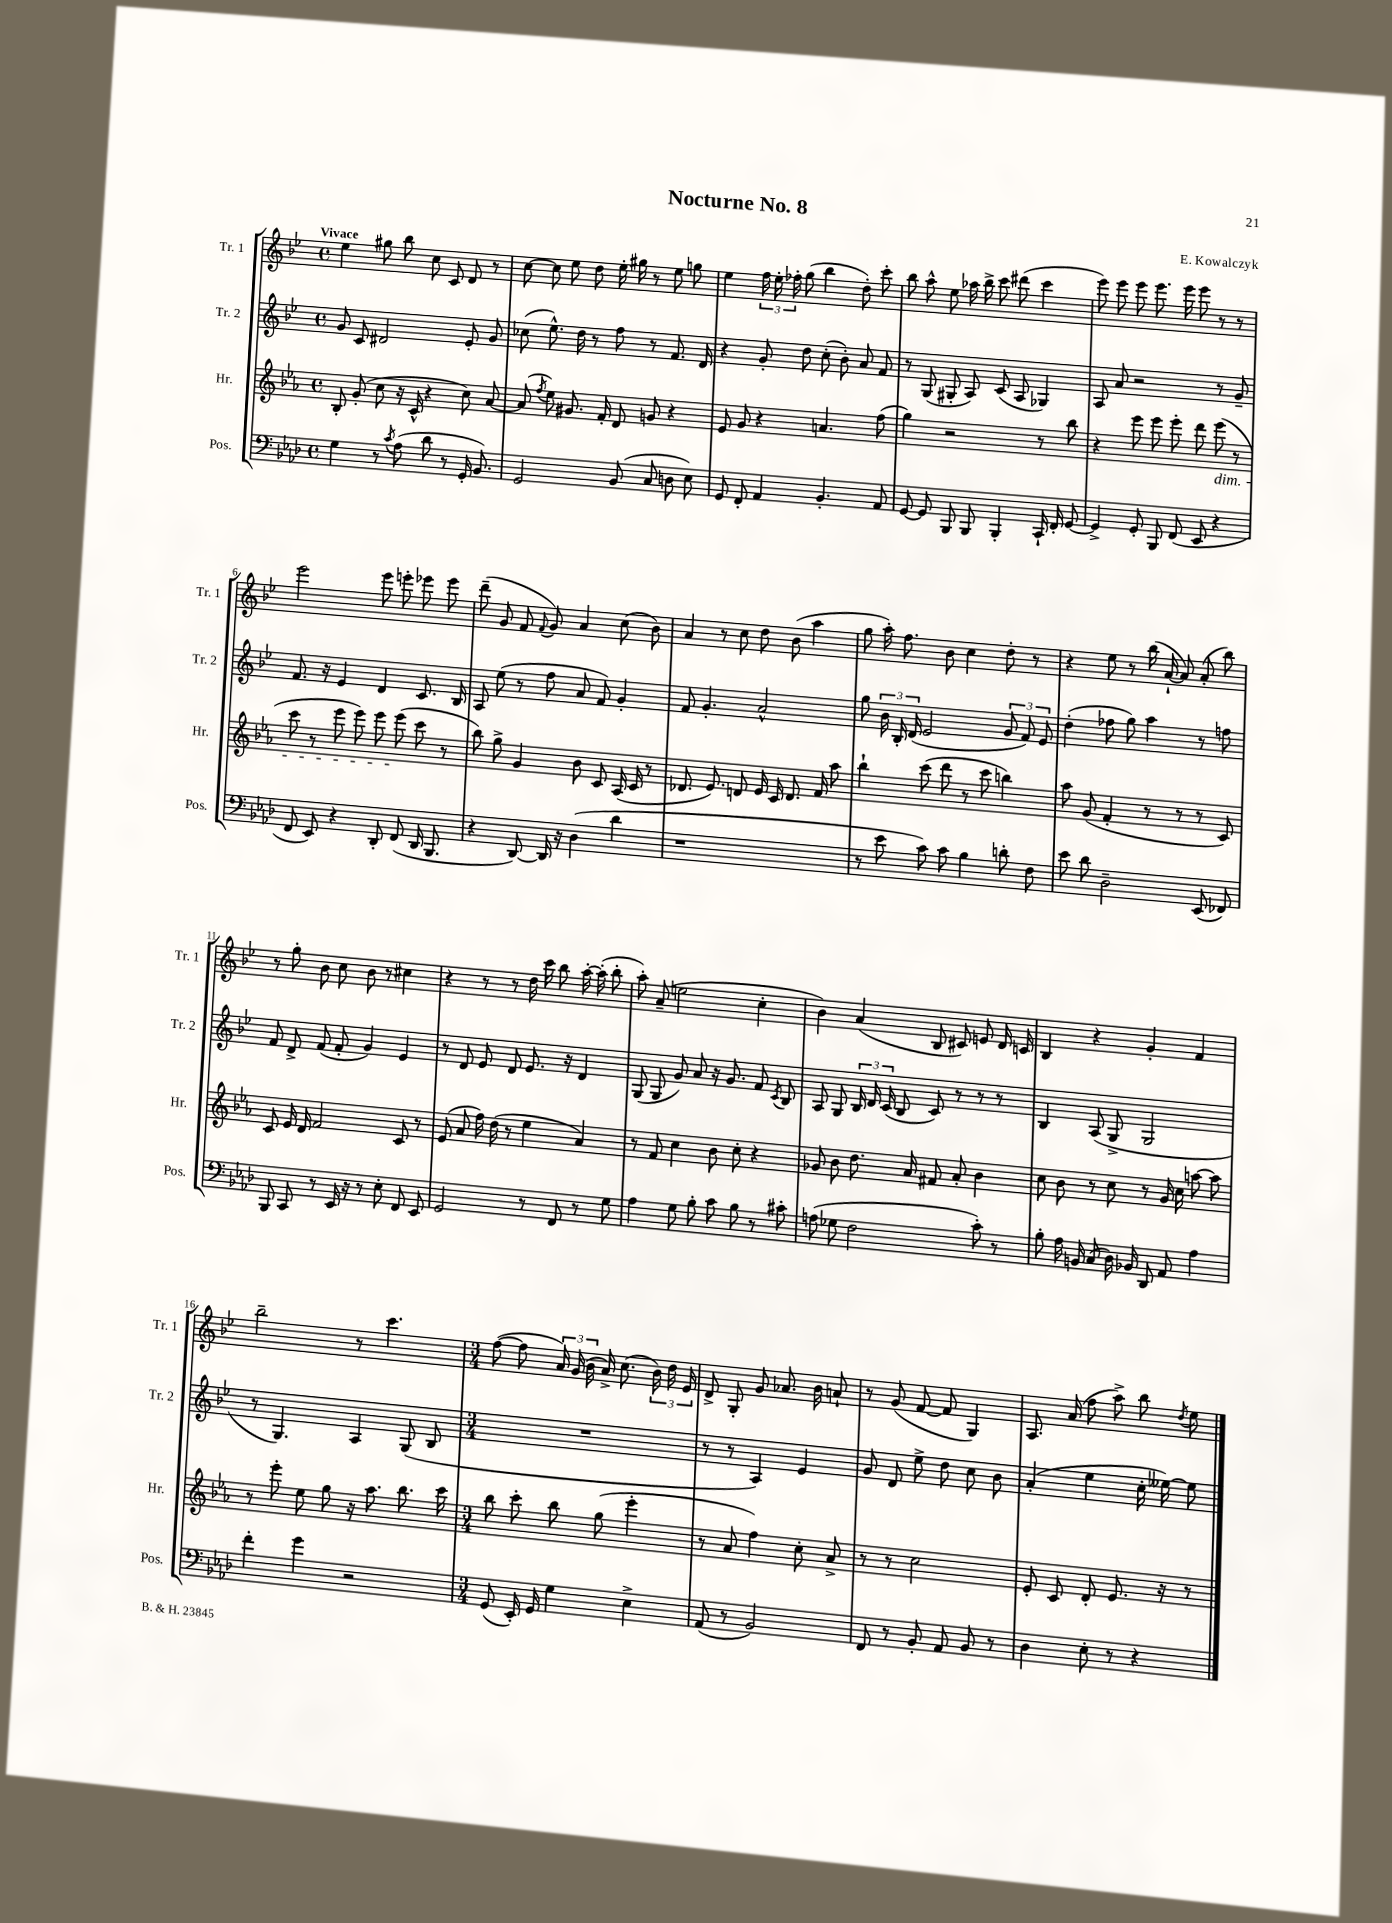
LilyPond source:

\header { title = "Nocturne No. 8" composer = "E. Kowalczyk" }
<<
\new StaffGroup <<
\new Staff = "s0" \with { instrumentName = "Tr. 1" shortInstrumentName = "Tr. 1" } {
    \clef treble \key bes \major \defaultTimeSignature \time 4/4 \tempo "Vivace"
    \autoBeamOff ees''4 gis''8 bes''8 c''8 c'8 d'8 r8 |
    c''8~ c''8 ees''8 d''8 ees''16-. gis''16 r8 ees''8 g''8 |
    ees''4 \tuplet 3/2 { f''16 ees''16-. fes''16-. } g''8( bes''4 d''8-.) c'''8-. |
    bes''8 a''8-^ ees''8 aes''16 bes''16-> c'''8 dis'''8( c'''4 |
    ees'''8) ees'''8 ees'''8 ees'''8. ees'''16 ees'''8 r8 r8 |
    ees'''2 ees'''8 e'''8-. ees'''8 ees'''8 |
    d'''8--( g'8 f'8 \appoggiatura { f'8 } g'8) a'4 c''8( bes'8) |
    a'4 r8 c''8 d''8 bes'8( a''4 |
    g''8 a''16-.) f''8. bes'8 c''4 d''8-. r8 |
    r4 ees''8 r8 bes''16( a'16~-! a'8) a'8-.( bes''8) |
    r8 g''8-. bes'8 c''8 bes'8 r8 cis''4 |
    r4 r8 r8 d''16 c'''16 bes''8 a''16~-. a''16-.( bes''8-. |
    a''8-.) a'8--( e''2 c''4-. |
    bes'4) a'4( bes8 cis'8) e'8 d'16 c'16 |
    bes4 r4 g'4-. f'4 |
    bes''2-- r8 c'''4. |
    \numericTimeSignature \time 3/4 f''8~( f''8 \tuplet 3/2 { a'16) g'16( bes'16 } a'16->) c''8.( \tuplet 3/2 { bes'16) d''16 ees'16 } |
    d'8-> g8-. g'8 aes'8. bes'16 a'8-! |
    r8 g'8( f'8~ f'8 g4) |
    a8. a'16( f''8 a''8->) bes''8 \acciaccatura { d''8 } ees''8 \bar "|." |
}
\new Staff = "s1" \with { instrumentName = "Tr. 2" shortInstrumentName = "Tr. 2" } {
    \clef treble \key bes \major \defaultTimeSignature \time 4/4
    \autoBeamOff g'8 c'8 dis'2 ees'8-. g'8 |
    ces''8( ees''8.-^) d''16 r8 f''8 r8 f'8. d'16 |
    r4 g'8-. d''8 c''8-.( bes'8-.) a'8 f'8 |
    r8 g8( gis8-. a8) c'8( a8 ges4) |
    a8 a'8 r2 r8 g'8-- |
    f'8. r16 ees'4 d'4 c'8. bes16 |
    a8 ees''8( r8 f''8 a'8 f'8) g'4-. |
    f'8 g'4.-. a'2-^ |
    g''8 \tuplet 3/2 { bes'16 bes16-. d'16( } ees'2 \tuplet 3/2 { g'8 f'8) ees'8 } |
    d''4-.( fes''8 g''8) a''4 r8 f''8 |
    f'8 d'8-> f'8( f'8-. g'4) ees'4 |
    r8 d'8 ees'8 d'8 ees'8. r16 d'4 |
    g8( g8 g'8) a'8 r16 g'8. f'8 \acciaccatura { c'8 } bes8 |
    a8 g8 \tuplet 3/2 { bes16 d'16 c'16( } bes8 c'8) r8 r8 r8 |
    bes4 a8( g8-> g2 |
    r8 g4.) a4 g8( bes8 |
    \numericTimeSignature \time 3/4 R2. |
    r8 r8 a4) ees'4 |
    g'8 d'8 ees''8-> d''8 c''8 bes'8 |
    a'4-.( ees''4 c''16-. eeses''16~) eeses''8 \bar "|." |
}
\new Staff = "s2" \with { instrumentName = "Hr." shortInstrumentName = "Hr." } {
    \clef treble \key ees \major \defaultTimeSignature \time 4/4
    \autoBeamOff bes8-. g'8-.( c''8 r16 c'16-^ r4 c''8) aes'8~ |
    aes'8( \acciaccatura { f''8 } ees''8) gis'8. f'16-. d'8 g'8 r4 |
    ees'8 g'8 r4 a'4. f''8( |
    g''4) r2 r8 bes''8 |
    r4 ees'''8 ees'''8 ees'''8-. d'''8 ees'''8\dim( r8 |
    c'''8 r8 ees'''8 ees'''8) ees'''8 ees'''8\!( c'''8 r8 |
    bes''8) g''8-> g'4 bes'8 c'8 aes16( c'16 r8 |
    des'8. ees'8.) d'8 ees'16 c'16 d'8. f'16 aes''8 |
    bes''4-! c'''8( d'''8 r8 c'''8 b''4) |
    aes''8 g'8( f'4-. r8 r8 r8 c'8) |
    c'8 ees'16 d'16 f'2 c'8 r8 |
    ees'8( aes'8 f''16) d''16( r8 ees''4 aes'4) |
    r8 f'8 c''4 bes'8 c''8-. r4 |
    ges'8 bes'8 d''8. aes'16 fis'8 aes'8-. bes'4 |
    c''8 bes'8 r8 c''8 r8 g'16 c''16 a''8~ a''8 |
    r8 ees'''8-. ees''8 g''8 r16 aes''8. bes''8. c'''16 |
    \numericTimeSignature \time 3/4 bes''8 c'''8-. bes''8 g''8( ees'''4-. |
    r8 aes'8 f''4) c''8-. aes'8-> |
    r8 r8 c''2 |
    ees'8-. c'8 d'8-. ees'8. r16 r8 \bar "|." |
}
\new Staff = "s3" \with { instrumentName = "Pos." shortInstrumentName = "Pos." } {
    \clef bass \key aes \major \defaultTimeSignature \time 4/4
    \autoBeamOff g4 r8 \acciaccatura { c'8 } aes8( des'8 r8 g,16-. bes,8.) |
    g,2 bes,8( c8 d8 ees8) |
    g,8 f,8-. aes,4 bes,4.-. aes,8 |
    g,8~ g,8 bes,,8 bes,,8 bes,,4-. c,16-! f,16-. g,8~ |
    g,4-> g,8-. bes,,8 f,8( ees,8 r4 |
    f,8 ees,8) r4 des,8-. f,8( des,16 bes,,8. |
    r4 des,8~) des,16 r16 des4( des'4 |
    r1 |
    r8 ees'8 c'8) c'8 bes4 d'8-. f8 |
    ees'8 des'8 des2-- ees,8( fes,8) |
    bes,,8 c,8 r8 ees,16 r16 r8 ees8-. f,8 ees,8 |
    g,2 r8 f,8 r8 g8 |
    aes4 g8 bes8-. c'8 bes8 r8 cis'8-. |
    a8( ges8 f2 c'8-.) r8 |
    bes8-. aes16 b,16 c8( des16) bes,16 des,8 aes,8 aes4 |
    f'4-. g'4 r2 |
    \numericTimeSignature \time 3/4 g,8( ees,16-.) g,16 g4 ees4-> |
    aes,8( r8 bes,2) |
    f,8 r8 bes,8-. aes,8 bes,8 r8 |
    des4 ees8-. r8 r4 \bar "|." |
}
>>
>>
